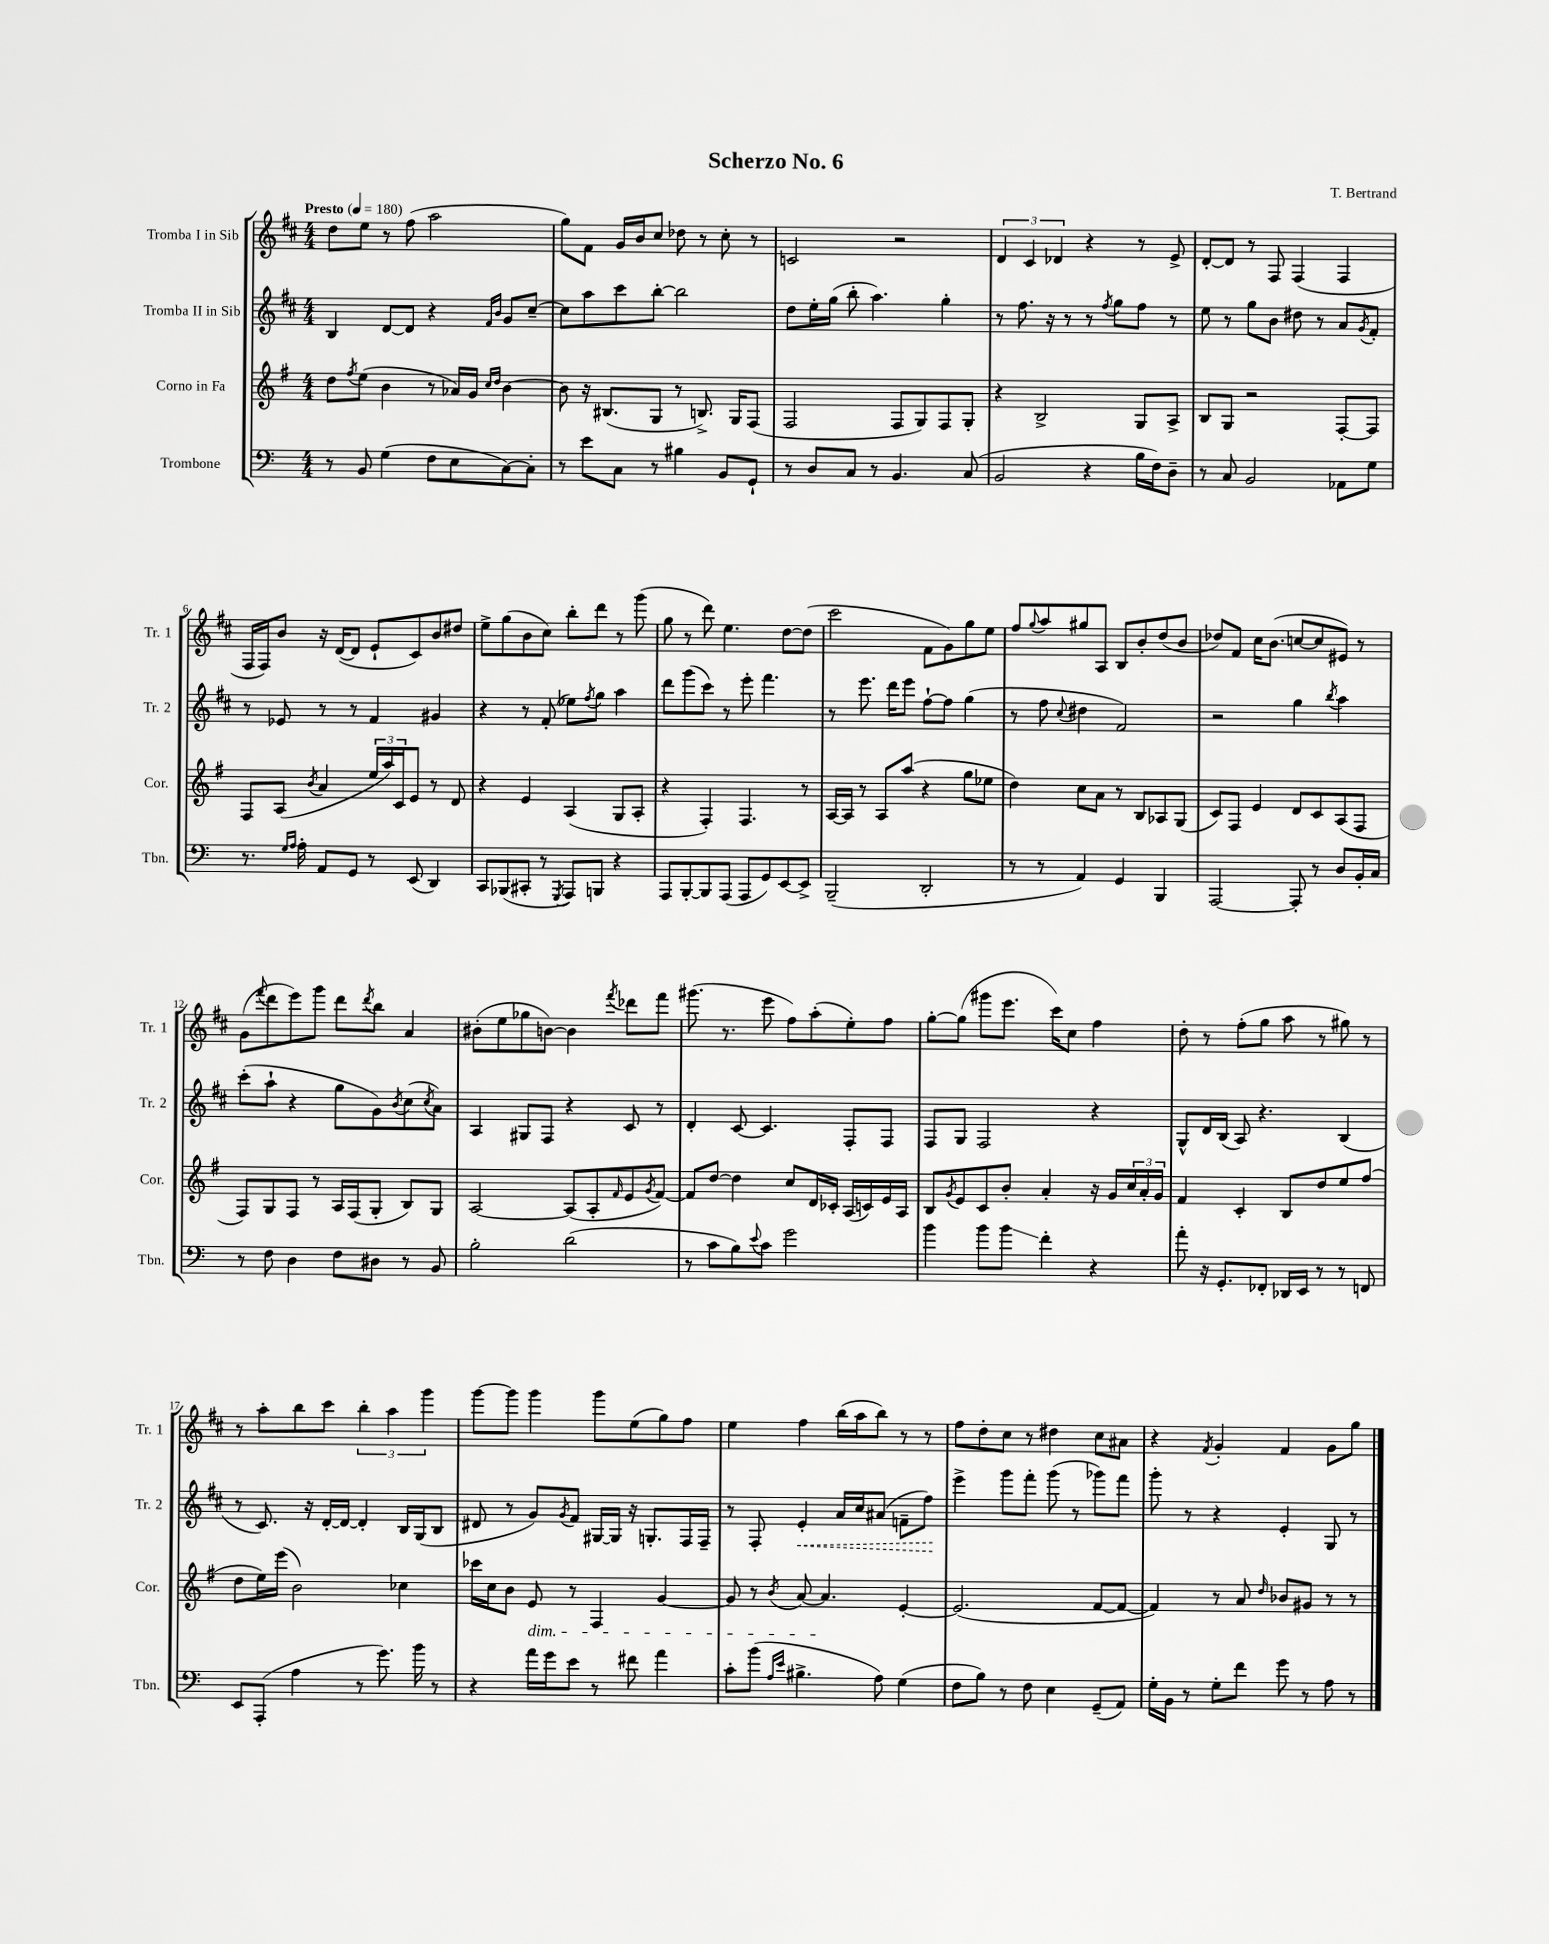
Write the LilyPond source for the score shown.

\header { title = "Scherzo No. 6" composer = "T. Bertrand" }
<<
\new StaffGroup <<
\new Staff = "s0" \with { instrumentName = "Tromba I in Sib" shortInstrumentName = "Tr. 1" } {
    \clef treble \key d \major \numericTimeSignature \time 4/4 \tempo "Presto" 4 = 180
    d''8 e''8 r8 fis''8( a''2 |
    g''8) fis'8 g'16 b'16 cis''8 des''8 r8 cis''8-. r8 |
    c'2 r2 |
    \tuplet 3/2 { d'4 cis'4 des'4 } r4 r8 e'8-> |
    d'8~-. d'8 r8 fis8 fis4( fis4 |
    fis16 fis16) b'8 r16 d'16~( d'8 e'8-! cis'8) b'8 dis''8 |
    e''8-> g''8( b'8 cis''8) b''8-. d'''8 r8 g'''8( |
    g''8 r8 d'''8) e''4. d''8~ d''8( |
    cis'''2 fis'8 g'8) g''8 e''8 |
    fis''8 \appoggiatura { g''8 } a''8 gis''8 a8 b8 b'8-. d''8( b'8 |
    des''8) fis'8 cis''16 b'8.( c''8~ c''8 eis'8) r8 |
    g'8( \appoggiatura { fis'''8 } d'''8 e'''8) g'''8 d'''8 \acciaccatura { d'''8 } b''8 a'4 |
    bis'8-.( e''8 ges''8 b'8~) b'4 \acciaccatura { fis'''8 } des'''8 fis'''8 |
    gis'''8.( r8. e'''8 fis''8) a''8-.( e''8-.) fis''8 |
    g''8~-. g''8( gis'''8 e'''8. cis'''16) cis''8 fis''4 |
    d''8-. r8 fis''8-.( g''8 a''8 r8 gis''8) r8 |
    r8 a''8-. b''8 cis'''8 \tuplet 3/2 { b''4-. a''4 g'''4 } |
    g'''8~ g'''8 g'''4 g'''8 e''8( g''8) fis''8 |
    e''4 fis''4 b''16( a''16 b''8) r8 r8 |
    fis''8 d''8-. cis''8 r8 dis''4 cis''8 ais'8 |
    r4 \acciaccatura { fis'8 } g'4-. fis'4 g'8 g''8 \bar "|." |
}
\new Staff = "s1" \with { instrumentName = "Tromba II in Sib" shortInstrumentName = "Tr. 2" } {
    \clef treble \key d \major \numericTimeSignature \time 4/4
    b4 d'8~ d'8 r4 \grace { fis'16 b'16 } g'8 cis''8~-- |
    cis''8 a''8 cis'''8 b''8~-. b''2 |
    d''8 e''16-. g''16( b''8-. a''4.) g''4-. |
    r8 fis''8. r16 r8 r8 \acciaccatura { fis''8 } g''8 fis''8 r8 |
    e''8 r8 g''8 b'8 dis''8 r8 a'8 \acciaccatura { g'8 } fis'8-. |
    r8 ees'8 r8 r8 fis'4 gis'4 |
    r4 r8 fis'8-.( ees''8) \acciaccatura { fis''8 } g''8 a''4 |
    d'''8 g'''8( cis'''8) r8 e'''8-. fis'''4. |
    r8 e'''8. d'''16 e'''8 fis''8~-! fis''8 g''4( |
    r8 fis''8 \appoggiatura { cis''8 } dis''4 fis'2) |
    r2 g''4 \acciaccatura { b''8 } a''4 |
    cis'''8-.( a''8-! r4 g''8 g'8) \acciaccatura { b'8 } cis''8( \acciaccatura { cis''8 } a'8) |
    a4 gis8 fis8 r4 cis'8 r8 |
    d'4-. cis'8~ cis'4. fis8-. fis8 |
    fis8 g8 fis2 r4 |
    g8-^ d'16 b16( a8) r4. b4( |
    r8 cis'8.) r16 d'16~-. d'16~ d'4-. b16 g16( b8 |
    dis'8 r8 g'8) \acciaccatura { g'8 } fis'8 gis16~ gis16 r16 g8.-. fis16 fis16-- |
    r8 fis8-. \once \override Hairpin.style = #'dashed-line e'4-.\< a'16 cis''16 ais'8( f'8-- fis''8\!) |
    e'''4-> g'''8 fis'''8-. g'''8( r8 ges'''8) fis'''8 |
    g'''8-. r8 r4 e'4-. g8 r8 \bar "|." |
}
\new Staff = "s2" \with { instrumentName = "Corno in Fa" shortInstrumentName = "Cor." } {
    \clef treble \key g \major \numericTimeSignature \time 4/4
    d''8 \acciaccatura { fis''8 } e''8( b'4 r8 aes'16) g'16 \grace { c''16 d''16 } b'4~ |
    b'8 r16 bis8.( g8 r8 b8.->) g16 fis8( |
    fis2 fis8 g8) fis8 g8-. |
    r4 b2-> g8 a8-> |
    b8 g8 r2 fis8~-. fis8 |
    fis8 a8( \acciaccatura { b'8 } a'4 \tuplet 3/2 { e''16 a''16) c'16 } e'8 r8 d'8 |
    r4 e'4 a4( g8 a8-. |
    r4 fis4-.) fis4. r8 |
    a16~ a16 r8 a8 a''8( r4 g''8 ees''8 |
    d''4) c''8 a'8 r8 b8 aes8 g8( |
    c'8) fis8 e'4 d'8 c'8 a8( fis8 |
    fis8) g8 fis8 r8 a16 fis16( g8-. b8) g8 |
    a2~ a8( a8-. \grace { fis'16 } e'8 \acciaccatura { g'8 } fis'8~) |
    fis'8 d''8~ d''4 c''8 d'16 ces'16-. a16( c'16) e'16 a16 |
    b8 \acciaccatura { g'8 } e'8 c'8 b'8-. a'4-. r16 g'16 \tuplet 3/2 { c''16 a'16-. g'16 } |
    fis'4 c'4-. b8 d''8 e''8 fis''8( |
    d''8 e''16) e'''16( b'2) ces''4 |
    ces'''16 c''16 b'8 e'8\dim r8 fis4 g'4~ |
    g'8 r8 \acciaccatura { b'8 } a'8~ a'4.\! e'4~-. |
    e'2.( fis'8~ fis'8~ |
    fis'4) r8 a'8 \grace { d''16 } bes'8 gis'8 r8 r8 \bar "|." |
}
\new Staff = "s3" \with { instrumentName = "Trombone" shortInstrumentName = "Tbn." } {
    \clef bass \key c \major \numericTimeSignature \time 4/4
    r8 b,8 g4( f8 e8 c8~) c8-. |
    r8 e'8 c8 r8 bis4 b,8 g,8-! |
    r8 d8 c8 r8 b,4. c8( |
    b,2 r4 b16 f16) d8-- |
    r8 c8 b,2 aes,8 g8 |
    r8. \grace { g16 a16 } a16-. a,8 g,8 r8 e,8( d,4) |
    c,8 bes,,8( cis,8-. r8 \acciaccatura { g,,8 } a,,8) b,,8 r4 |
    a,,8 b,,8~-. b,,8 a,,8( a,,8 g,8) e,8~ e,8-> |
    b,,2--( d,2-. |
    r8 r8 a,4) g,4 b,,4 |
    a,,2~ a,,8-. r8 d8 b,16-. c16 |
    r8 f8 d4 f8 dis8 r8 b,8 |
    b2-. d'2( |
    r8 c'8 b8) \appoggiatura { e'8 } c'8 g'2 |
    b'4 b'8 b'8\glissando f'4-. r4 |
    a'8-. r16 g,8.-. fes,8-. des,16 e,16 r8 r8 f,8 |
    e,8 a,,8-.( a4 r8 g'8.) b'16 r8 |
    r4 a'16 g'16 e'8 r8 fis'8 a'4 |
    c'8-. b'8( \grace { a16 e'16 } bis4.-> a8) g4( |
    f8 b8) r8 f8 e4 g,8--( a,8) |
    g16-. b,16 r8 g8-. f'8 g'8 r8 a8 r8 \bar "|." |
}
>>
>>
